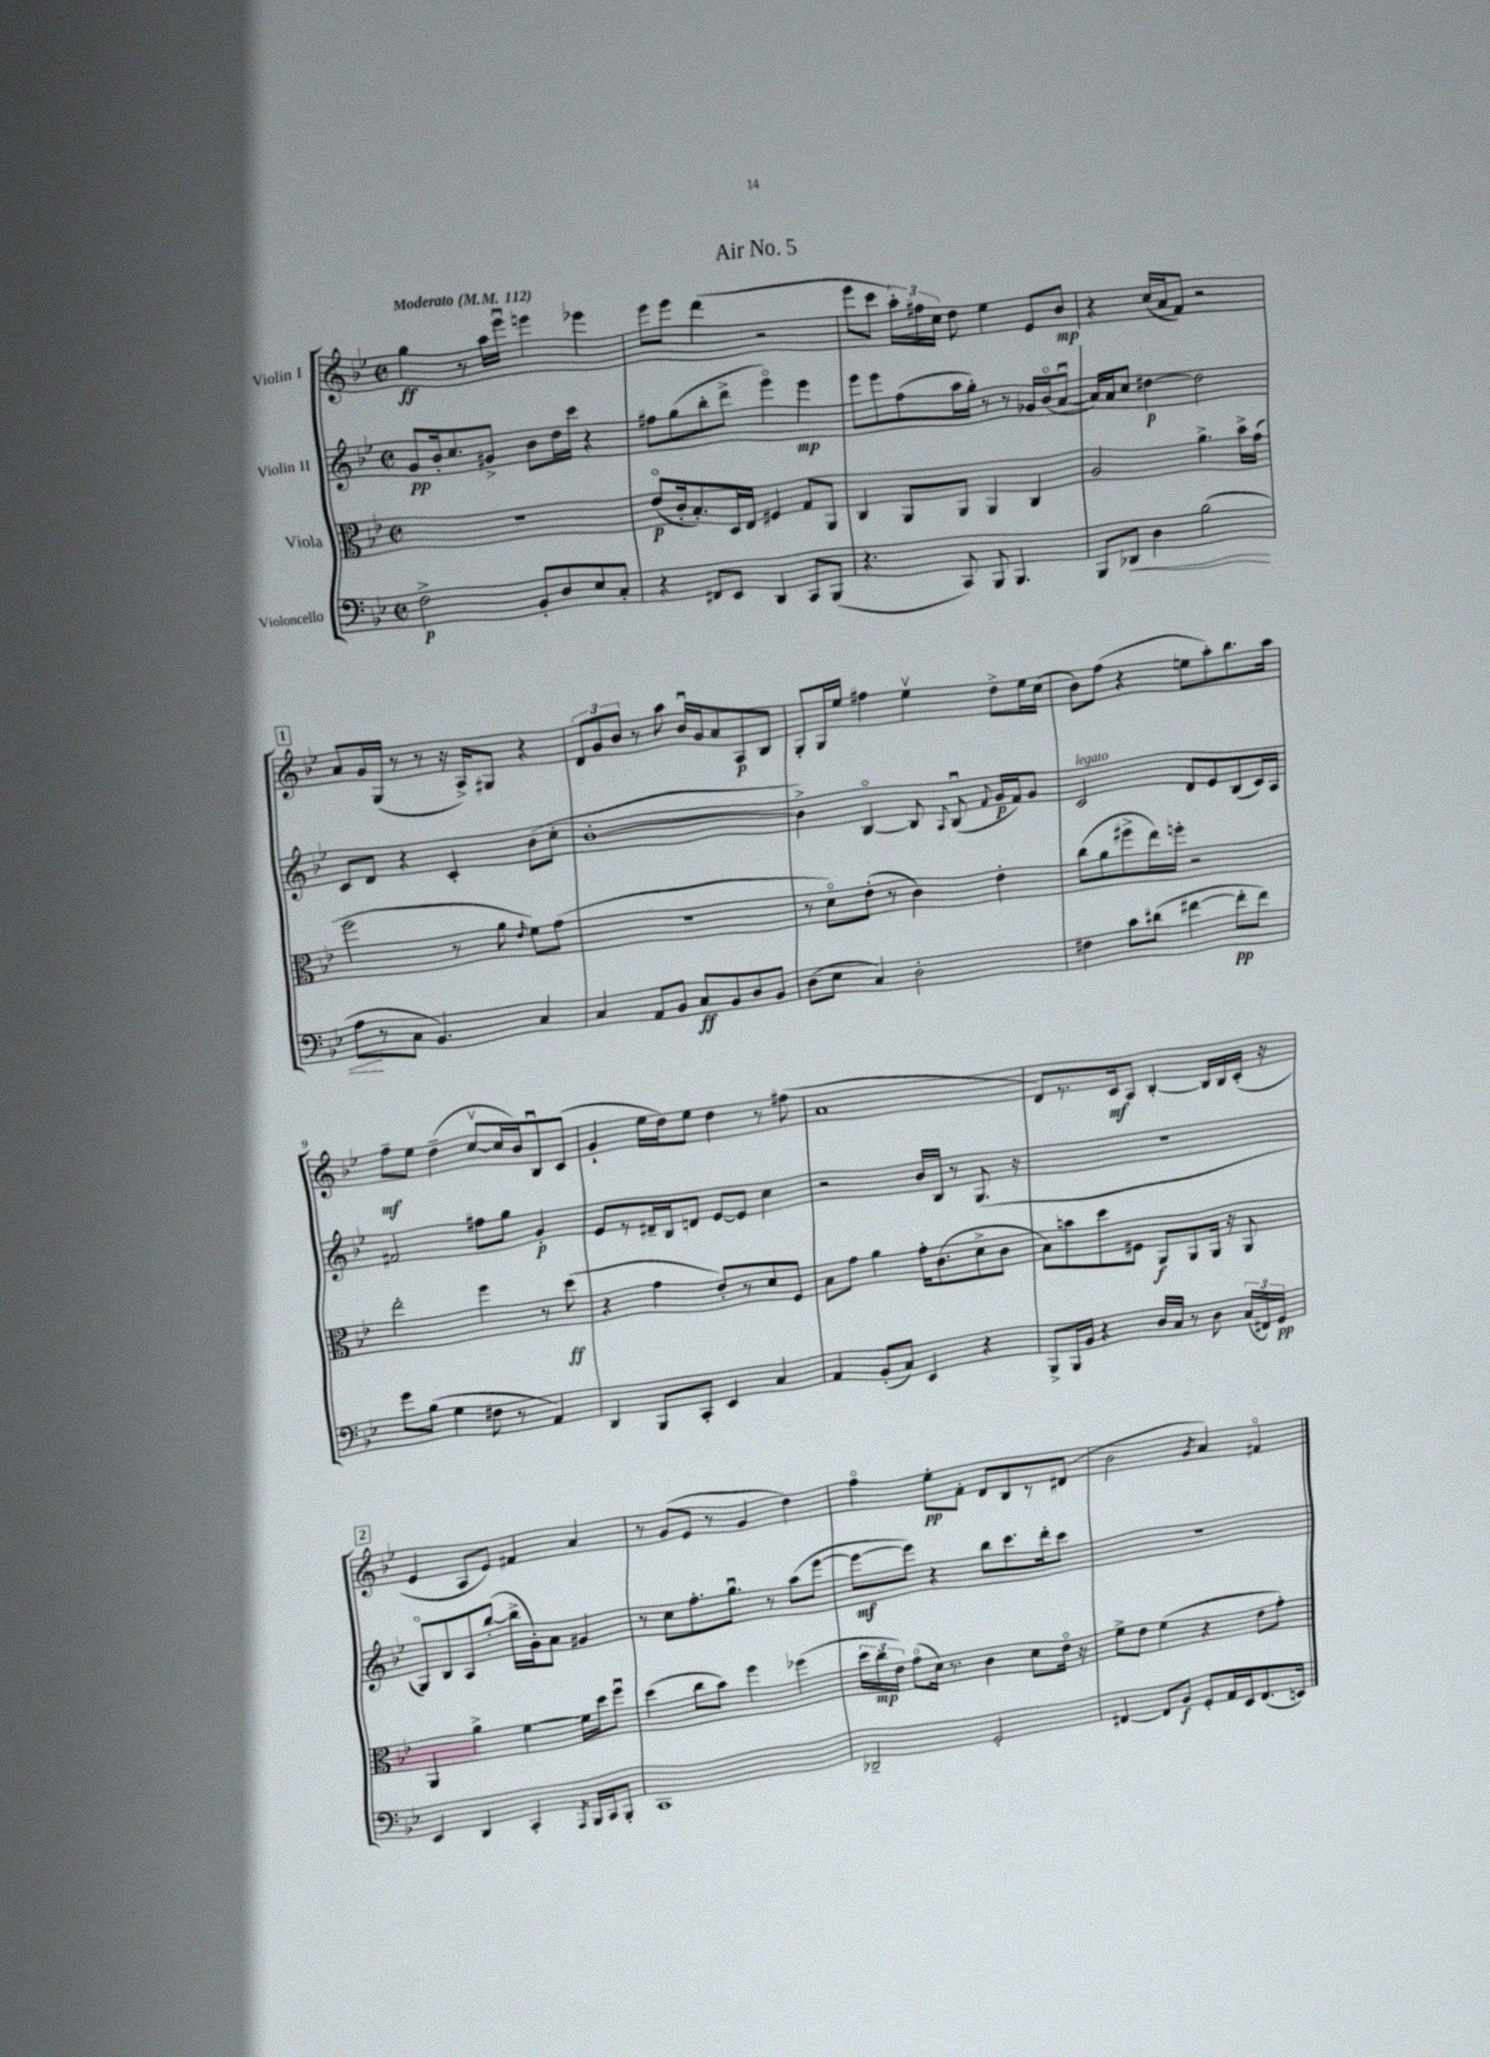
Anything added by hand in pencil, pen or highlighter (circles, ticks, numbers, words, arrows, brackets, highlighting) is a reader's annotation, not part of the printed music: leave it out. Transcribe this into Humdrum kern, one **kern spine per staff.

**kern	**dynam	**kern	**dynam	**kern	**dynam	**kern	**dynam
*part4	*part4	*part3	*part3	*part2	*part2	*part1	*part1
*staff4	*staff4	*staff3	*staff3	*staff2	*staff2	*staff1	*staff1
*I"Violoncello	*	*I"Viola	*	*I"Violin II	*	*I"Violin I	*
*clefF4	*	*clefC3	*	*clefG2	*	*clefG2	*
*k[b-e-]	*	*k[b-e-]	*	*k[b-e-]	*	*k[b-e-]	*
*M2/2	*	*M2/2	*	*M2/2	*	*M2/2	*
*met(c|)	*	*met(c|)	*	*met(c|)	*	*met(c|)	*
*MM112	*	*MM112	*	*MM112	*	*MM112	*
=1	=1	=1	=1	=1	=1	=1	=1
!	!	!	!	!	!	!LO:TX:a:B:t=Moderato	!
2F^\	p	1r	.	8g/L	pp	4gg\	ff
.	.	.	.	16b-'/k	.	.	.
.	.	.	.	8.cc/	.	.	.
.	.	.	.	.	.	8r	.
.	.	.	.	8g#X^/J	.	16aa\LL	.
.	.	.	.	.	.	16eee-u\JJ	.
8BB-'/L	.	.	.	8b-\L	.	4eeen\	.
8D/	.	.	.	16dd\L	.	.	.
.	.	.	.	16ccc\JJ	.	.	.
8E-/	.	.	.	4r	.	4eee-X\	.
8C'/J	.	.	.	.	.	.	.
=2	=2	=2	=2	=2	=2	=2	=2
4r	.	(8e-/L	p	8ff#X\L	.	8eee-\L	.
.	.	16c'/k	.	(8gg\	.	8eee-\J	.
.	.	8.B-'/)	.	.	.	.	.
8FF#X/L	.	.	.	8bb-'\	.	(4ddd\	.
8EE-/J	.	16D/L	.	8ddd^\J	.	.	.
.	.	16E-/JJ	.	.	.	.	.
4DD/	.	4F#X/	.	4eee-\)	.	2r	.
8CC/L	.	8G/L	.	4eee-\	mp	.	.
(8BBB-/J	.	8AA/J	.	.	.	.	.
=3	=3	=3	=3	=3	=3	=3	=3
4.r	.	4C/	.	8eee-\L	.	8eee-\L	.
.	.	.	.	8eee-\	.	8ccc\J	.
.	.	8AA/L	.	(8ff\	.	24aa'\LL)	.
.	.	.	.	.	.	24ff#X\	.
.	.	.	.	.	.	24cc\JJ	.
8CC/)	.	8AA/J	.	16aa\L	.	8dd\	.
.	.	.	.	16gg'\JJ)	.	.	.
8BBB-/	.	4AA/	.	8r	.	4ee-\	.
4.BBB-/	.	.	.	8r	.	.	.
.	.	4C/	.	16g-X/LL	.	8e-/L	.
.	.	.	.	(16b-/J	.	.	.
.	.	.	.	[8au/J	.	8b-/J	mp
=4	=4	=4	=4	=4	=4	=4	=4
8BBB-/L	.	2A/	.	16a/LL])	.	4r	.
.	.	.	.	16a/J	.	.	.
!	!LO:HP:b	!	!	!	!	!	!
8DD-X/J	<	.	.	8cc/J	.	.	.
4D\	.	.	.	[4dd#X\	p	(16cc/LL	.
.	.	.	.	.	.	16a/J	.
.	.	.	.	.	.	8f/J)	.
(2B-\	.	4.a^\	.	2dd#\]	.	2r	.
.	.	16b-^\LL	.	.	.	.	.
.	.	(16g\JJ	.	.	.	.	.
!!LO:LB:g=z
!!LO:REH:place=s1:t=1
=5	=5	=5	=5	=5	=5	=5	=5
8A\L	.	2ff\	.	8c/L	.	8a/L	.
8r	[	.	.	8d/J	.	16g/L	.
.	.	.	.	.	.	(16G/JJ	.
8C\J	.	.	.	4r	.	8r	.
4.BB-/)	.	.	.	.	.	8r	.
.	.	8r	.	4c'/	.	16r	.
.	.	.	.	.	.	16A^/KL)	.
.	.	8a\	.	.	.	8G#X/J	.
.	.	16qqe-/	.	.	.	.	.
4C/	.	8f\L)	.	(8b-\L	.	4r	.
.	.	(8g\J	.	8cc'\J	.	.	.
=6	=6	=6	=6	=6	=6	=6	=6
4C/	.	1r	.	[1b-'	.	12d/L	.
.	.	.	.	.	.	12g/	.
.	.	.	.	.	.	12b-/J	.
8AA/L	.	.	.	.	.	8r	.
8BB-/J	.	.	.	.	.	8aa\	.
8C/L	ff	.	.	.	.	16b-u/LL	.
.	.	.	.	.	.	16g/J	.
8BB-/	.	.	.	.	.	8a/	.
8D/	.	.	.	.	.	8A/	p
8BB-/J	.	.	.	.	.	8B-/J	.
=7	=7	=7	=7	=7	=7	=7	=7
(8D\L	.	8r	.	4b-^\])	.	8G'/L	.
8E-\J	.	8d\L)	.	.	.	16G/L	.
.	.	.	.	.	.	16ee-/JJ	.
4C/)	.	(8e-'\J	.	[4B-/	.	4ff#X\	.
.	.	8r	.	.	.	.	.
2D'\	.	4c\)	.	8B-/]	.	4ee-v\	.
.	.	.	.	8qqA/	.	.	.
.	.	.	.	(8B-u/	.	.	.
.	.	.	.	8qqf/	.	.	.
.	.	4e-'\	.	16g/LL	p	8dd^\L	.
.	.	.	.	16f/J)	.	.	.
.	.	.	.	8g/J	.	16ee-\L	.
.	.	.	.	.	.	(16cc\JJ	.
=8	=8	=8	=8	=8	=8	=8	=8
!	!	!	!	!LO:TX:a:i:t=legato	!	!	!
4F#X\	.	(8cc\L	.	2c/	.	8b-\L)	.
.	.	8a\	.	.	.	(8ff\J	.
8c\L	.	8ff#X^\	.	.	.	4r	.
(8d#X\J	.	16ee-\L)	.	.	.	.	.
.	.	16ffn'\JJ	.	.	.	.	.
[4f#X\	.	2r	.	8d/L	.	8een\L	.
.	.	.	.	8e-/	.	8aa'\)	.
8f#'\L]	pp	.	.	(8B-/	.	8.bb-\	.
8f#\J)	.	.	.	16c/L)	.	.	.
.	.	.	.	16A/JJ	.	16aa\Jk	.
!!LO:LB:g=z
=9	=9	=9	=9	=9	=9	=9	=9
8g\L	.	2ee-'\	.	2f#X/	.	8ff~\L	mf
(8B-\J	.	.	.	.	.	8ee-\J	.
4G\	.	.	.	.	.	(4dd~\	.
8F#X\	.	4ff\	.	8ff#X\L	.	[8ccv/L	.
8r	.	.	.	8gg\J	.	16cc/L]	.
.	.	.	.	.	.	16b-/J)	.
4AA/)	.	8r	.	4g'/	p	8B-u/	.
.	.	(8dd\	ff	.	.	(8c/J	.
=10	=10	=10	=10	=10	=10	=10	=10
4DD/	.	4r	.	8e-/L	.	4g`/	.
.	.	.	.	8r	.	.	.
8BBB-/L	.	4g\	.	16d#X~/L	.	16ee-\LL	.
.	.	.	.	16B-/J	.	16dd\J)	.
8CC'/J	.	.	.	8dn/J	.	8ee-\J	.
4EE-/	.	8e-'/L)	.	[8e-/L	.	4dd\	.
.	.	8r	.	8e-/J]	.	.	.
4C/	.	8d/	.	4cc\	.	8r	.
.	.	8F/J	.	.	.	(8ff#X\	.
=11	=11	=11	=11	=11	=11	=11	=11
4AA/	.	8B-\L	.	2r	.	1a	.
.	.	8g\J	.	.	.	.	.
(8BB-'/L	.	4a\	.	.	.	.	.
8C/J)	.	.	.	.	.	.	.
4EE-/	.	16g'\KL	.	16b-/LL	.	.	.
.	.	(8.c\	.	16B-/JJ	.	.	.
.	.	.	.	8r	.	.	.
4r	.	8d^\	.	(8.G/	.	.	.
.	.	8c\J	.	.	.	.	.
.	.	.	.	16r	.	.	.
=12	=12	=12	=12	=12	=12	=12	=12
8BBB-^/L	.	8B-\L)	.	1r	.	8d/L)	.
16BBB-/L	.	8bn\	.	.	.	8.r	.
16BB-/JJ	.	.	.	.	.	.	.
4r	.	8dd\	.	.	.	.	.
.	.	.	.	.	.	16c/k	mf
.	.	8F#X\J	.	.	.	8A/J	.
16D/LL	.	8AA/L	f	.	.	[4B-'/	.
16C/JJ	.	.	.	.	.	.	.
8r	.	8AA/	.	.	.	.	.
8D\	.	16AA/Jk	.	.	.	16B-/LL]	.
.	.	16r	.	.	.	16B-/	.
(24C/LL	.	8AA/	.	.	.	(16c'/JJ	.
24FF#X/)	.	.	.	.	.	.	.
.	.	.	.	.	.	16r	.
24GG/JJ	pp	.	.	.	.	.	.
!!LO:LB:g=z
!!LO:REH:place=s1:t=2
=13	=13	=13	=13	=13	=13	=13	=13
4EE-/	.	4AA/	.	8G/L)	.	4e-/	.
.	.	.	.	8B-/	.	.	.
4DD/	.	4a^\	.	8A/	.	8A/L	.
.	.	.	.	([8bb-'/J	.	8e-/J)	.
4CC'/	.	[4f\	.	16bb-^\LL]	.	4f#X/	.
.	.	.	.	16g'\J)	.	.	.
.	.	.	.	8a\J	.	.	.
8qAAA/	.	.	.	.	.	.	.
16BBB-/LL	.	16f\LL]	.	4g#X/	.	4a/	.
16CC/J	.	16dd\J	.	.	.	.	.
8BBB-'/J	.	8ffu\J	.	.	.	.	.
=14	=14	=14	=14	=14	=14	=14	=14
1CC	.	(4dd\	.	8r	.	8r	.
.	.	.	.	8cc\L	.	(8g/L	.
.	.	8cc\L	.	8.ff'\	.	8e-/J	.
.	.	8b-\J)	.	.	.	8r	.
.	.	.	.	8.ggu\J	.	.	.
.	.	4ff\	.	.	.	4g/	.
.	.	.	.	8r	.	.	.
.	.	(4ff-X\	.	(8aa\L	.	4dd\)	.
.	.	.	.	[8eee-\J	.	.	.
=15	=15	=15	=15	=15	=15	=15	=15
2DD-X~/	.	24dd\LL	.	8eee-\L_	mf	4ff\	.
.	.	24cc\	mp	.	.	.	.
.	.	24e-\JJ)	.	.	.	.	.
.	.	(8g\L	.	8eee-\J])	.	.	.
.	.	16d\Jk)	.	4r	.	8ee-'\L	pp
.	.	8.r	.	.	.	.	.
.	.	.	.	.	.	8f'\J	.
2GG'/	.	4c\	.	8bb-\L	.	8d/L	.
.	.	.	.	8.ccc\	.	8B-/	.
.	.	8d\L	.	.	.	8r	.
.	.	.	.	16ddd'\k	.	.	.
.	.	16e-\Jk	.	8ccc\J	.	(8d#X/J	.
.	.	16r	.	.	.	.	.
=16	=16	=16	=16	=16	=16	=16	=16
[4FF#X/	.	8f^\L	.	1r	.	2b-\	.
.	.	8e-\J	.	.	.	.	.
8FF#/L]	.	(4f\	.	.	.	.	.
8BB-/J	f	.	.	.	.	.	.
.	.	.	.	.	.	8qg/	.
8GG'/L	.	4r	.	.	.	4a/)	.
16AA/L	.	.	.	.	.	.	.
16EE-/J	.	.	.	.	.	.	.
(8.FF#/	.	8e-\L	.	.	.	4f#X/	.
.	.	8g'\J)	.	.	.	.	.
16EEn/Jk)	.	.	.	.	.	.	.
==	==	==	==	==	==	==	==
*-	*-	*-	*-	*-	*-	*-	*-
